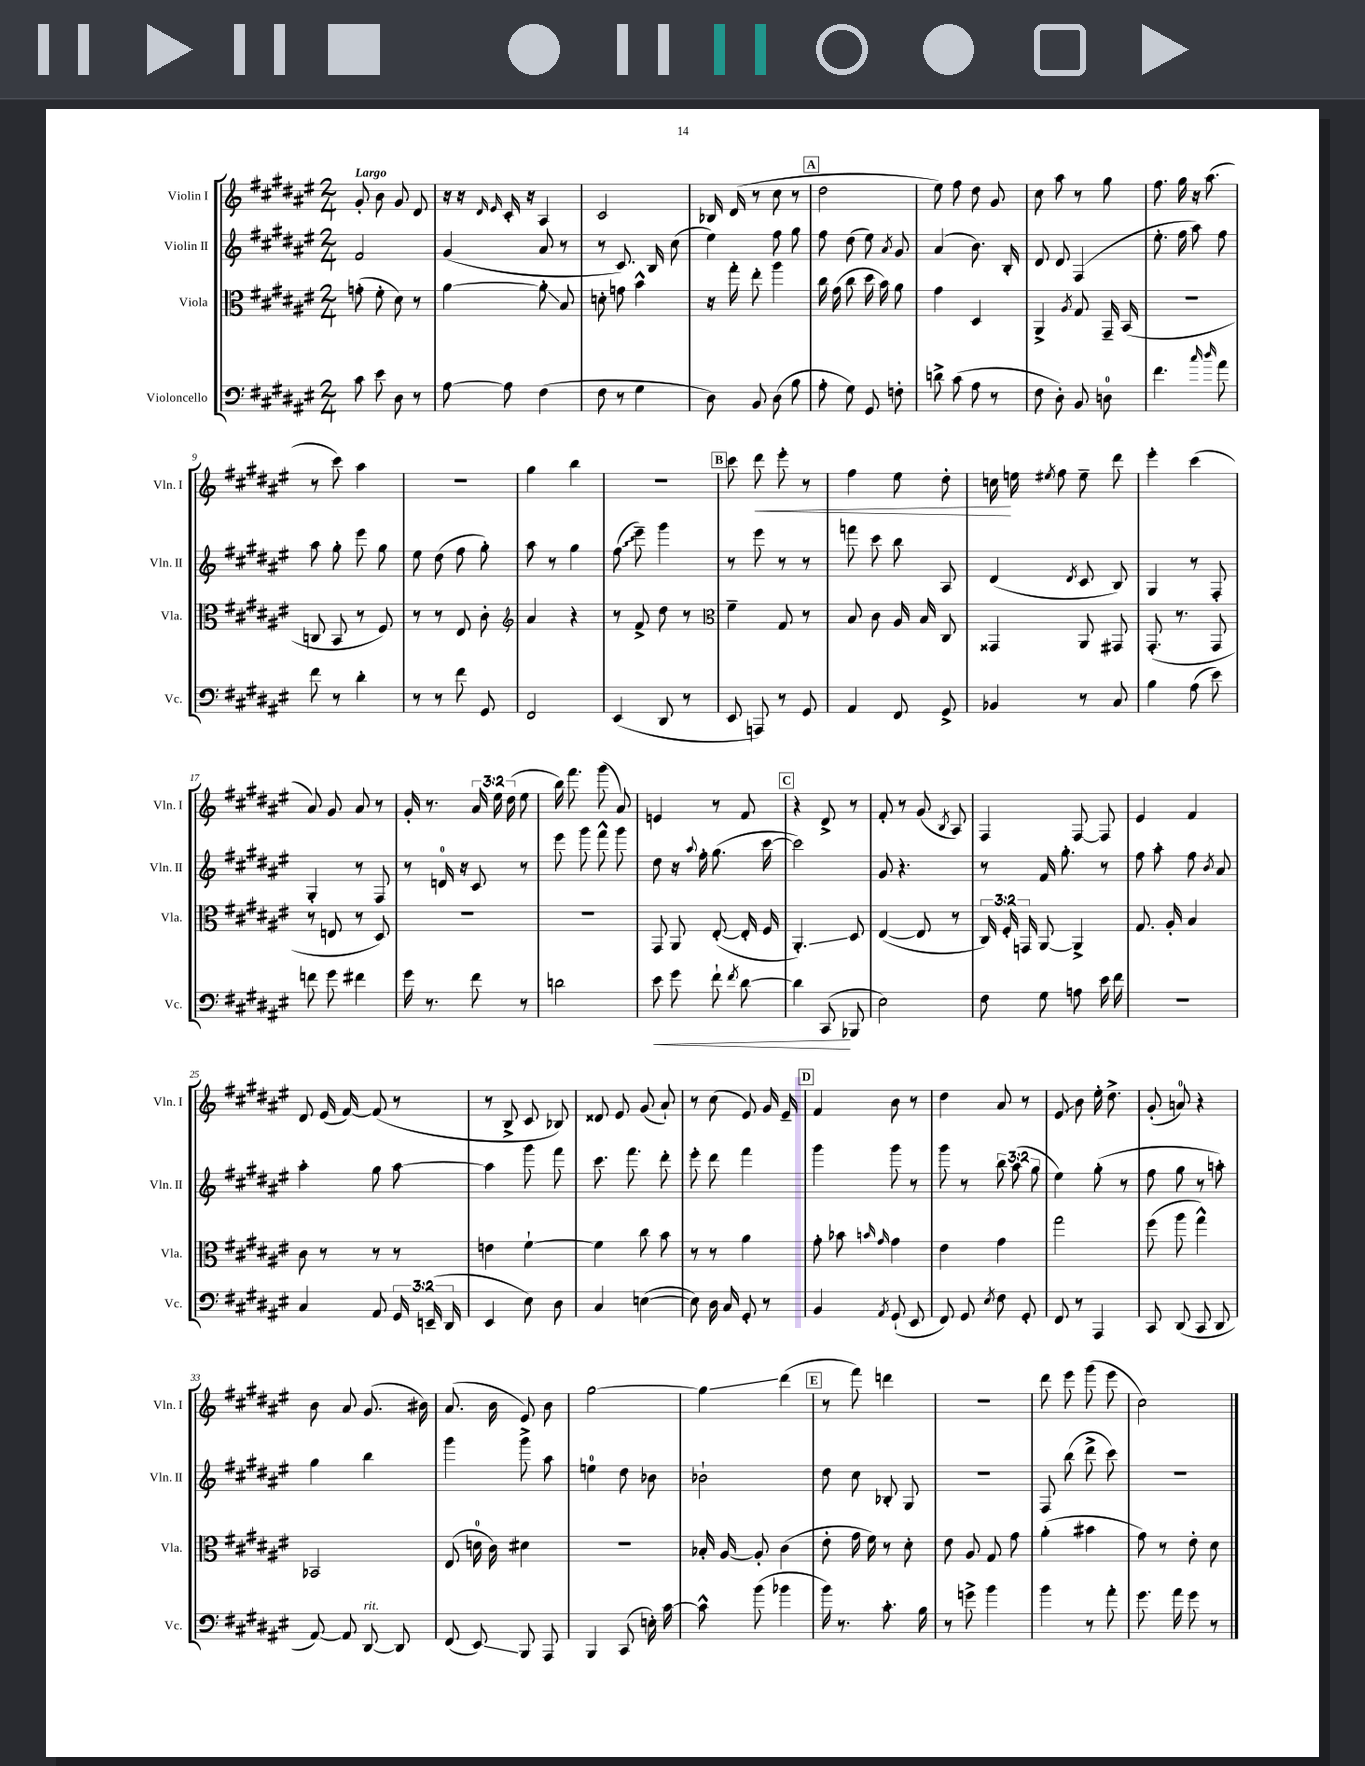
<<
\new StaffGroup <<
\new Staff = "s0" \with { instrumentName = "Violin I" shortInstrumentName = "Vln. I" } {
    \clef treble \key fis \major \numericTimeSignature \time 2/4 \override Staff.TupletNumber.text = #tuplet-number::calc-fraction-text \tempo "Largo"
    \autoBeamOff gis'8-. b'8 gis'8 dis'8 |
    r16 r16 \grace { dis'16 eis'16 } cis'16-. r16 ais4 |
    cis'2 |
    bes16 dis'16( r8 cis''8 r8 |
    \mark \markup { \box "A" } dis''2 |
    eis''8) fis''8 dis''8 gis'8 |
    cis''8 ais''8 r8 gis''8 |
    fis''8. gis''16 r16 ais''8.( |
    r8 cis'''8) ais''4 |
    R2 |
    gis''4 b''4 |
    R2 |
    \mark \markup { \box "B" } cis'''8 dis'''8\< eis'''8-. r8 |
    fis''4 eis''8 dis''8-. |
    c''16\! e''16 \acciaccatura { eis''8 } fis''8 eis''8-- dis'''8 |
    eis'''4-. cis'''4( |
    ais'8) gis'8 ais'8 r8 |
    gis'16-. r8. \tuplet 3/2 { ais'16 eis''16 dis''16( } eis''8 |
    b''16) fis'''8. gis'''8( ais'8) |
    e'4 r8 fis'8 |
    \mark \markup { \box "C" } r4 dis'8-> r8 |
    fis'8-. r8 gis'8( \acciaccatura { b8 } ais8) |
    fis4 fis8~ fis8 |
    eis'4 fis'4 |
    dis'8 eis'16( fis'16~) fis'8( r8 |
    r8 b8-> cis'8 bes8) |
    disis'8 eis'8 gis'8( ais'8-!) |
    r8 cis''8( eis'8) gis'16 eis'16-- |
    \mark \markup { \box "D" } fis'4 b'8 r8 |
    dis''4 ais'8 r8 |
    eis'8\glissando b'8 eis''16-. dis''8.-> |
    gis'8-.( a'8-0) r4 |
    b'8 ais'8 gis'8.( bis'16) |
    ais'8.( b'16 eis'8) b'8 |
    gis''2~ |
    gis''4\glissando dis'''4( |
    \mark \markup { \box "E" } r8 fis'''8) d'''4 |
    R2 |
    dis'''8 eis'''8 gis'''8( eis'''8 |
    cis''2) \bar "|." |
}
\new Staff = "s1" \with { instrumentName = "Violin II" shortInstrumentName = "Vln. II" } {
    \clef treble \key fis \major \numericTimeSignature \time 2/4 \override Staff.TupletNumber.text = #tuplet-number::calc-fraction-text
    \autoBeamOff fis'2 |
    gis'4( ais'8 r8 |
    r8 cis'8.) b16 cis''8( |
    eis''4) fis''8 gis''8 |
    \mark \markup { \box "A" } fis''8 dis''8( eis''8) \acciaccatura { ais'8 } gis'8 |
    ais'4( b'8.) b16-. |
    dis'8 dis'8 fis4( |
    eis''8.-. fis''16 ais''8) fis''8 |
    ais''8 gis''8-. eis'''8 gis''8 |
    eis''8 dis''8( fis''8 gis''8-.) |
    ais''8 r8 gis''4 |
    \once \override Glissando.style = #'zigzag fis''8\glissando( eis'''8--) gis'''4 |
    \mark \markup { \box "B" } r8 eis'''8 r8 r8 |
    f'''8 cis'''8 b''8 ais8 |
    dis'4( \acciaccatura { dis'8 } cis'8 b8) |
    gis4 r8 fis8-. |
    gis4-. r8 fis8 |
    r8 d'16-0 r16 cis'8 r8 |
    eis'''8 gis'''8 fis'''8-^ gis'''8 |
    dis''8 r16 \appoggiatura { ais''8 } fis''16-. gis''8.( cis'''16~ |
    \mark \markup { \box "C" } cis'''2) |
    gis'8 r4. |
    r8 fis'16 gis''8.-. r8 |
    fis''8 ais''8-. fis''8 \acciaccatura { b'8 } ais'8 |
    ais''4-. gis''8 ais''8~ |
    ais''4 gis'''8 fis'''8 |
    cis'''8. fis'''8. dis'''8-. |
    eis'''8-. dis'''8 fis'''4 |
    \mark \markup { \box "D" } gis'''4 gis'''8 r8 |
    gis'''8 r8 \tuplet 3/2 { b''8 ais''8( gis''8 } |
    eis''4) gis''8-.( r8 |
    fis''8 gis''8 r8 a''8-.) |
    gis''4 b''4 |
    gis'''4 gis'''8-> ais''8 |
    e''4-0 dis''8 bes'8 |
    bes'2-! |
    \mark \markup { \box "E" } dis''8 cis''8 bes8-. gis8 |
    R2 |
    fis8 b''8( dis'''8-> cis'''8) |
    r2 \bar "|." |
}
\new Staff = "s2" \with { instrumentName = "Viola" shortInstrumentName = "Vla." } {
    \clef alto \key fis \major \numericTimeSignature \time 2/4 \override Staff.TupletNumber.text = #tuplet-number::calc-fraction-text
    \autoBeamOff g'8-.( fis'8-. dis'8) r8 |
    ais'4~ ais'8-.\glissando b8 |
    d'8-. g'8 b'4-^ |
    r16 gis''16-. eis''8-. ais''4 |
    \mark \markup { \box "A" } cis''16 gis'16( cis''8 dis''16 b'16) ais'8 |
    gis'4 dis4 |
    ais,4-> \acciaccatura { ais8 } gis8 gis,16-- b,16( |
    r2 |
    c8 b,8 r8 fis8) |
    r8 r8 eis8 cis'8-. |
    \clef treble ais'4 r4 |
    r8 fis'8-> dis''8 r8 |
    \mark \markup { \box "B" } \clef alto fis'4-- gis8 r8 |
    b8 cis'8 ais16 b16 cis8 |
    gisis,4 ais,8 gis,8 |
    gis,8.-.( r8. gis,8 |
    r8 e8 r8 dis8) |
    R2 |
    R2 |
    gis,8 ais,8 eis8~-.( eis16-. fis16 |
    \mark \markup { \box "C" } ais,4.-.\glissando) dis8 |
    eis4~( eis8 r8 |
    \tuplet 3/2 { cis16) fis16-. g,16 } ais,8~ ais,4-> |
    gis8. ais16-. b4 |
    cis'8 r8 r8 r8 |
    e'4 fis'4~-! |
    fis'4 cis''8 b'8 |
    r8 r8 ais'4 |
    \mark \markup { \box "D" } gis'8-. bes'8 \grace { b'16 gis'16 } gis'4 |
    eis'4 gis'4 |
    gis''2 |
    fis''8( ais''8 gis''4-^) |
    bes,2 |
    eis8( d'16-0 cis'16) dis'4 |
    r2 |
    bes16-. ais16~ ais8-. cis'4( |
    \mark \markup { \box "E" } eis'8-. gis'16 fis'16) r8 dis'8-. |
    eis'8 ais8 gis8 gis'8 |
    ais'4-.( bis'4 |
    gis'8) r8 eis'8-. dis'8 \bar "|." |
}
\new Staff = "s3" \with { instrumentName = "Violoncello" shortInstrumentName = "Vc." } {
    \clef bass \key fis \major \numericTimeSignature \time 2/4 \override Staff.TupletNumber.text = #tuplet-number::calc-fraction-text
    \autoBeamOff cis'8 eis'8 dis8 r8 |
    ais8~ ais8 fis4( |
    fis8 r8 gis4 |
    dis8) b,8 dis8( b8 |
    \mark \markup { \box "A" } ais8-. gis8) gis,8 f8-. |
    d'8-> cis'8( ais8 r8 |
    fis8 dis8-.) b,8 d8-0 |
    fis'4. \grace { cis''16 dis''16 } ais'8 |
    fis'8 r8 dis'4-. |
    r8 r8 fis'8 gis,8 |
    fis,2 |
    eis,4( dis,8 r8 |
    \mark \markup { \box "B" } eis,8 a,,8) r8 gis,8 |
    ais,4 fis,8 gis,8-> |
    bes,4 r8 cis8 |
    b4 ais8( eis'8) |
    f'8 gis'8 fis'4 |
    gis'16 r8. fis'8 r8 |
    d'2 |
    eis'8\< gis'8 fis'8-! \acciaccatura { fis'8 } dis'8~ |
    \mark \markup { \box "C" } dis'4 cis,8\!( bes,,8 |
    eis2) |
    fis8 gis8 a8 eis'16 fis'16 |
    R2 |
    cis4 ais,8 \tuplet 3/2 { gis,16 e,16--( dis,16 } |
    eis,4 eis8) dis8 |
    cis4 e4~( |
    e8) dis16 cis16 gis,8-. r8 |
    \mark \markup { \box "D" } b,4 \acciaccatura { ais,8 } gis,8-!( eis,8 |
    fis,8) gis,8 \acciaccatura { eis8 } fis8 gis,8-. |
    fis,8 r8 ais,,4 |
    cis,8 dis,8( cis,8 dis,8 |
    ais,8~) ais,8 dis,8~^\markup { \italic "rit." } dis,8 |
    fis,8( eis,8\glissando) b,,8 ais,,8 |
    b,,4 cis,8( e16-.) cis'16~ |
    cis'8-^ b'8( bes'4 |
    \mark \markup { \box "E" } b'16) r8. cis'8.-. b16 |
    r8 g'8-> b'4 |
    b'4 r8 ais'8-. |
    gis'8. ais'16 gis'8 r8 \bar "|." |
}
>>
>>
